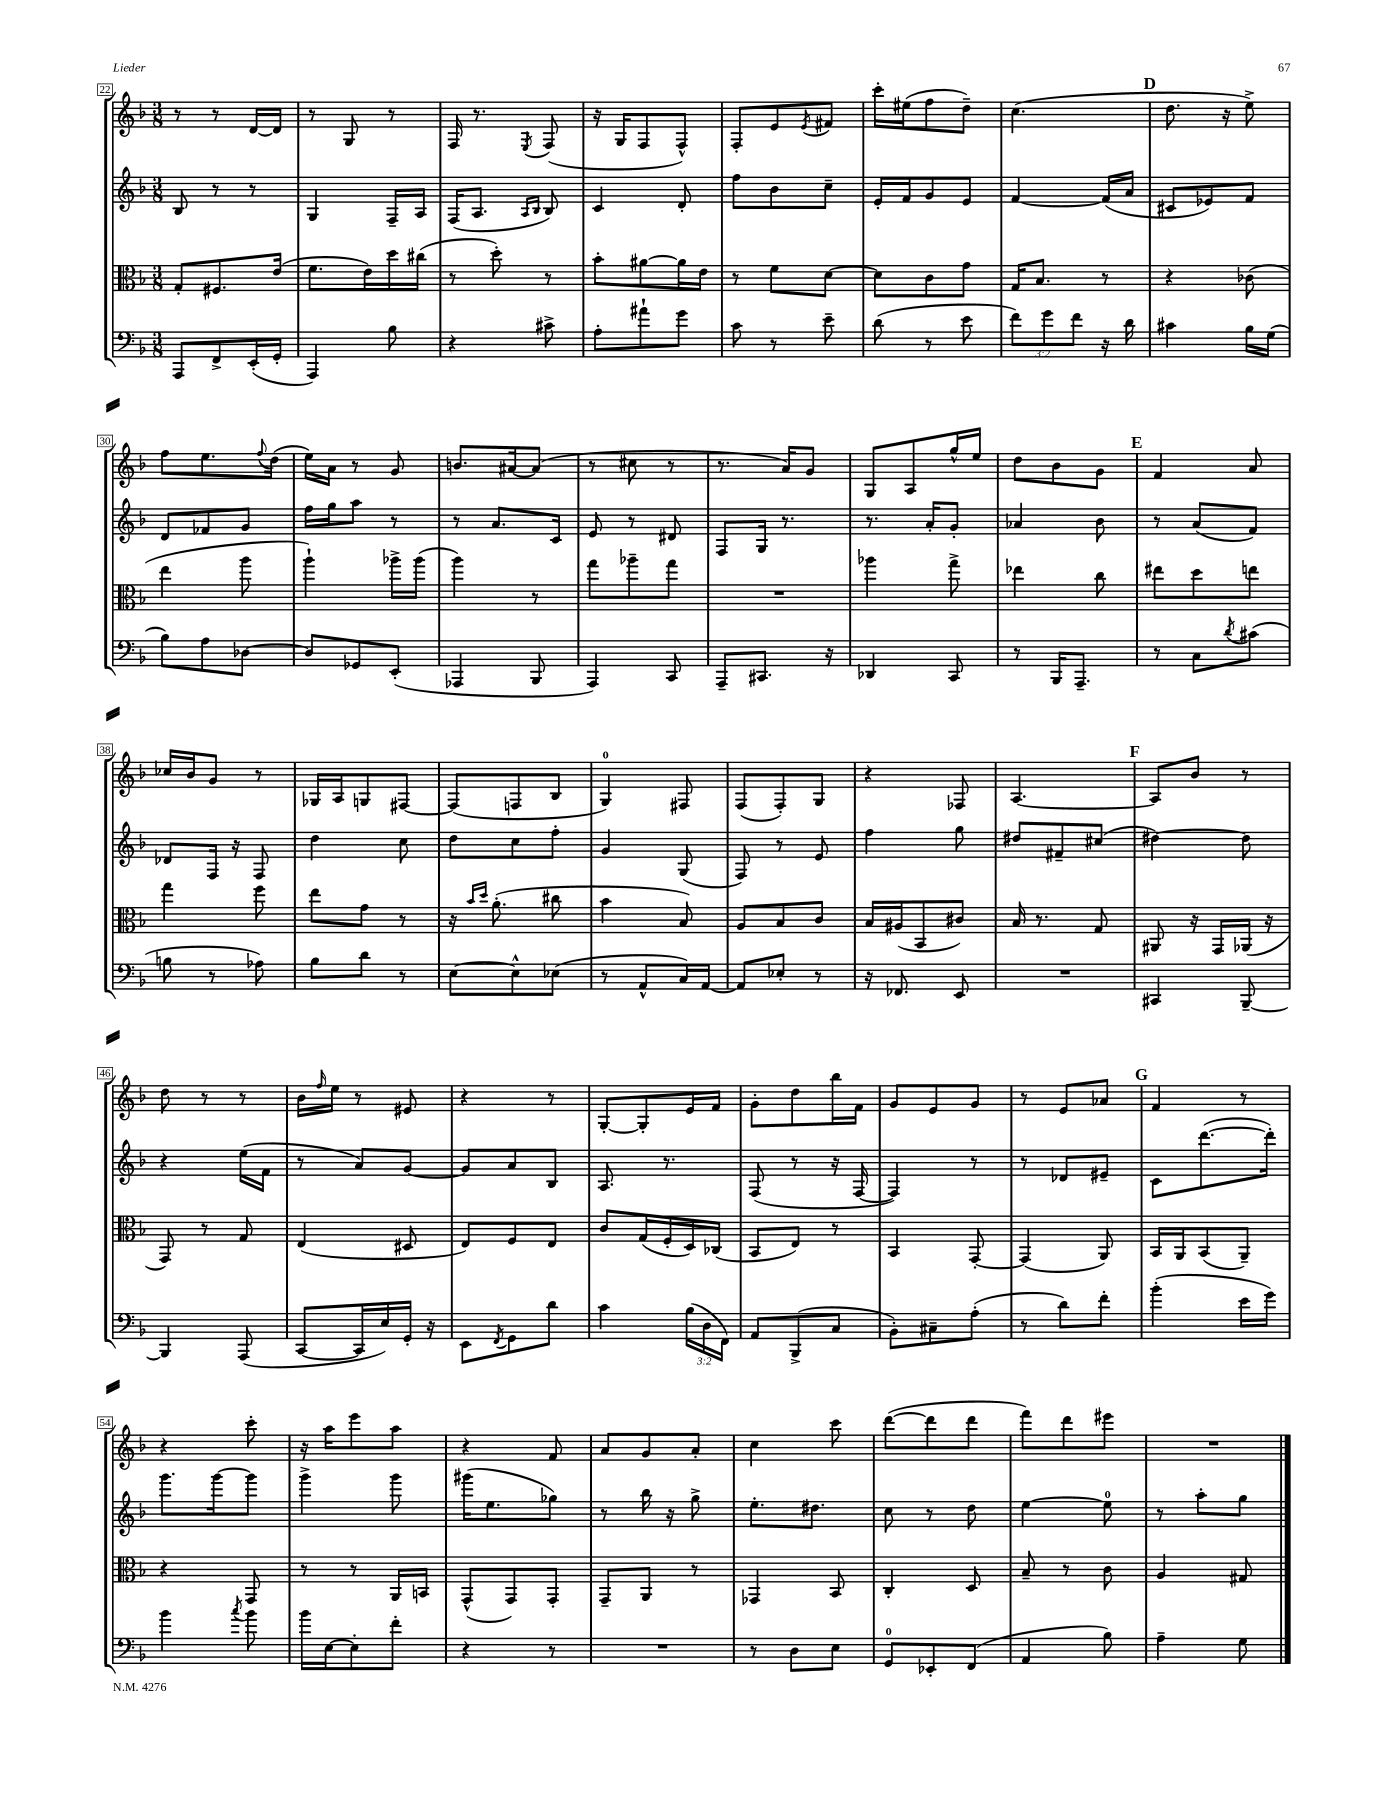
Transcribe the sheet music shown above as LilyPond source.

<<
\new StaffGroup <<
\new Staff = "s0" {
    \clef treble \key f \major \numericTimeSignature \time 3/8
    r8 r8 d'16~ d'16 |
    r8 g8 r8 |
    f16 r8. \acciaccatura { e8 } f8( |
    r16 g16 f8 f8-^) |
    f8-. e'8 \acciaccatura { e'8 } fis'8 |
    c'''16-. eis''16( f''8 d''8--) |
    c''4.( |
    \mark \markup { \bold "D" } d''8. r16 e''8->) |
    f''8 e''8. \appoggiatura { f''8 } d''16( |
    e''16) a'16 r8 g'8 |
    b'8. ais'16~ ais'8( |
    r8 cis''8 r8 |
    r8. a'16) g'8 |
    g8 a8 g''16-^ e''16 |
    d''8 bes'8 g'8 |
    \mark \markup { \bold "E" } f'4 a'8 |
    ces''16 bes'16 g'8 r8 |
    ges16 a16 g8 fis8~ |
    fis8( f8 bes8 |
    g4-0) fis8 |
    f8( f8-.) g8 |
    r4 fes8 |
    a4.~ |
    \mark \markup { \bold "F" } a8 bes'8 r8 |
    d''8 r8 r8 |
    bes'16 \grace { f''16 } e''16 r8 eis'8 |
    r4 r8 |
    g8~-. g8-. e'16 f'16 |
    g'8-. d''8 bes''16 f'16 |
    g'8 e'8 g'8 |
    r8 e'8 aes'8 |
    \mark \markup { \bold "G" } f'4 r8 |
    r4 c'''8-. |
    r16 a''16 e'''8 a''8 |
    r4 f'8 |
    a'8 g'8 a'8-. |
    c''4 c'''8 |
    d'''8~( d'''8 d'''8 |
    f'''8) d'''8 eis'''8 |
    R4. \bar "|." |
}
\new Staff = "s1" {
    \clef treble \key f \major \numericTimeSignature \time 3/8
    bes8 r8 r8 |
    g4 f16-- a16 |
    f16( a8. \grace { a16 bes16 } bes8) |
    c'4 d'8-. |
    f''8 bes'8 c''8-- |
    e'16-. f'16 g'8 e'8 |
    f'4~ f'16( a'16 |
    \mark \markup { \bold "D" } cis'8 ees'8) f'8 |
    d'8 fes'8 g'8 |
    f''16 g''16 a''8 r8 |
    r8 a'8. c'16 |
    e'8 r8 dis'8 |
    f8 g16 r8. |
    r8. a'16-. g'8-. |
    aes'4 bes'8 |
    \mark \markup { \bold "E" } r8 a'8( f'8) |
    des'8 f16 r16 f8 |
    d''4 c''8 |
    d''8 c''8 f''8-. |
    g'4 g8( |
    f8) r8 e'8 |
    f''4 g''8 |
    dis''8 fis'8-- cis''8( |
    \mark \markup { \bold "F" } dis''4~) dis''8 |
    r4 e''16( f'16 |
    r8 a'8) g'8~ |
    g'8 a'8 bes8 |
    a8. r8. |
    f8( r8 r16 f16~ |
    f4) r8 |
    r8 des'8 eis'8-- |
    \mark \markup { \bold "G" } c'8 d'''8.~( d'''16-.) |
    g'''8. g'''16~ g'''8 |
    g'''4-> g'''8 |
    gis'''16( e''8. ges''8) |
    r8 bes''16 r16 g''8-> |
    e''8.-. dis''8. |
    c''8 r8 d''8 |
    e''4~ e''8-0 |
    r8 a''8-. g''8 \bar "|." |
}
\new Staff = "s2" {
    \clef alto \key f \major \numericTimeSignature \time 3/8
    g8-. fis8. e'16( |
    f'8. e'16) d''16 cis''16( |
    r8 d''8-.) r8 |
    bes'8-. ais'8~ ais'16 e'16 |
    r8 f'8 d'8~ |
    d'8 c'8 g'8 |
    g16 bes8. r8 |
    \mark \markup { \bold "D" } r4 ces'8( |
    e''4 a''8 |
    a''4-!) aes''16-> aes''16( |
    a''4) r8 |
    g''8 aes''8-- g''8 |
    R4. |
    aes''4 g''8-> |
    ees''4 c''8 |
    \mark \markup { \bold "E" } eis''8 d''8 e''8 |
    g''4 f''8 |
    e''8 g'8 r8 |
    r16 \grace { bes'16 d''16 } a'8.-.( cis''8 |
    bes'4 bes8) |
    a8 bes8 c'8 |
    bes16 ais16( bes,8 cis'8) |
    bes16 r8. g8 |
    \mark \markup { \bold "F" } ais,8 r16 g,16 aes,16( r16 |
    g,8) r8 g8 |
    e4( dis8 |
    e8) f8 e8 |
    c'8 g16( f16-. d16) ces16( |
    bes,8 e8) r8 |
    bes,4 g,8~-. |
    g,4( a,8) |
    \mark \markup { \bold "G" } bes,16 a,16 bes,8( a,8--) |
    r4 g,8 |
    r8 r8 a,16 b,16 |
    g,8-^( g,8) g,8-. |
    g,8-- a,8 r8 |
    ges,4 bes,8 |
    c4-. d8 |
    bes8-- r8 c'8 |
    a4 gis8 \bar "|." |
}
\new Staff = "s3" {
    \clef bass \key f \major \numericTimeSignature \time 3/8 \override Staff.TupletNumber.text = #tuplet-number::calc-fraction-text
    a,,8 f,8-> e,16-.( g,16-. |
    a,,4) bes8 |
    r4 cis'8-> |
    a8-. ais'8-! g'8 |
    c'8 r8 e'8-- |
    d'8( r8 e'8 |
    \tuplet 3/2 { f'8) g'8 f'8 } r16 d'16 |
    \mark \markup { \bold "D" } cis'4 bes16 g16( |
    bes8) a8 des8~ |
    des8 ges,8 e,8-.( |
    aes,,4 bes,,8 |
    a,,4) c,8 |
    a,,8-- cis,8. r16 |
    des,4 c,8 |
    r8 bes,,16 a,,8.-- |
    \mark \markup { \bold "E" } r8 c8 \acciaccatura { d'8 } cis'8( |
    b8 r8 aes8) |
    bes8 d'8 r8 |
    e8~ e8-^ ees8( |
    r8 a,8-^ c16) a,16~ |
    a,8 ees8-. r8 |
    r16 fes,8. e,8 |
    R4. |
    \mark \markup { \bold "F" } cis,4 bes,,8~-- |
    bes,,4 a,,8( |
    c,8~ c,16 e16) g,16-. r16 |
    e,8 \acciaccatura { f,8 } g,8 d'8 |
    c'4 \tuplet 3/2 { bes16( d16 f,16) } |
    a,8 bes,,8->( c8 |
    bes,8-.) cis8-- a8-.( |
    r8 d'8) f'8-. |
    \mark \markup { \bold "G" } bes'4-.( e'16 g'16) |
    bes'4 \acciaccatura { c''8 } bes'8 |
    bes'16 e16~ e8-. f'8-. |
    r4 r8 |
    R4. |
    r8 d8 e8 |
    g,8-0 ees,8-. f,8( |
    a,4 bes8) |
    a4-- g8 \bar "|." |
}
>>
>>
\layout { \context { \Score currentBarNumber = #22 \override BarNumber.stencil = #(make-stencil-boxer 0.1 0.3 ly:text-interface::print) } }
